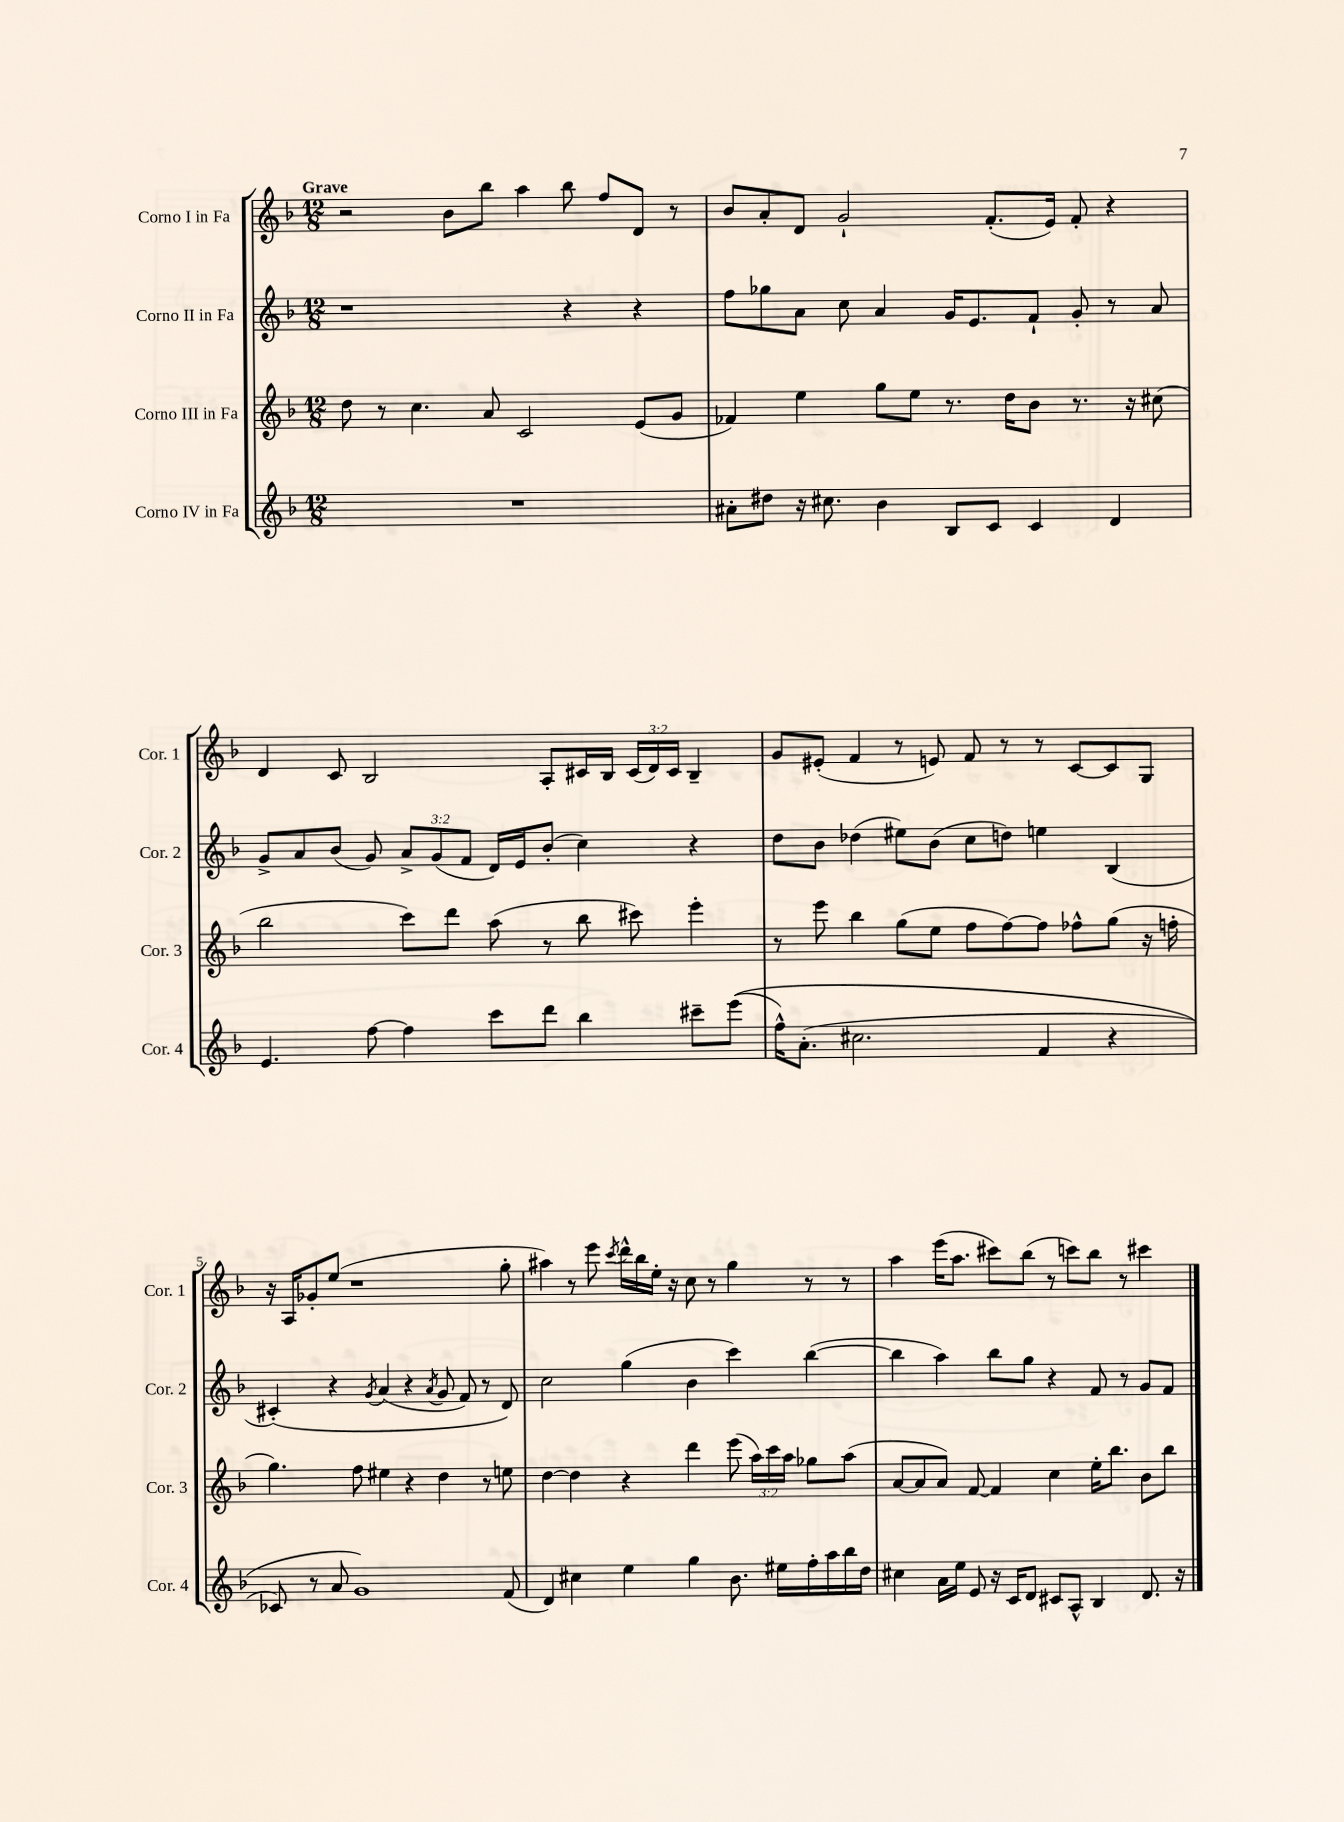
<<
\new StaffGroup <<
\new Staff = "s0" \with { instrumentName = "Corno I in Fa" shortInstrumentName = "Cor. 1" } {
    \clef treble \key f \major \numericTimeSignature \time 12/8 \override Staff.TupletNumber.text = #tuplet-number::calc-fraction-text \tempo "Grave"
    \autoBeamOff r2 bes'8[ bes''8] a''4 bes''8 f''8[ d'8] r8 |
    bes'8[ a'8-. d'8] g'2-! f'8.[-.( e'16]) f'8-. r4 |
    d'4 c'8 bes2 a8[-. cis'16 bes16] \tuplet 3/2 { cis'16[( d'16) cis'16] } bes4-- |
    g'8[ eis'8]-.( f'4 r8 e'8) f'8 r8 r8 c'8[~ c'8 g8] |
    r16 a16[ ges'8-. e''8]( r1 g''8-. |
    ais''4) r8 e'''8 \acciaccatura { c'''8 } d'''16[-^ bes''16 e''16]-. r16 c''8 r8 g''4 r8 r8 |
    a''4 e'''16[( a''8.] cis'''8[) bes''8]( r8 c'''8[) bes''8] r8 cis'''4 \bar "|." |
}
\new Staff = "s1" \with { instrumentName = "Corno II in Fa" shortInstrumentName = "Cor. 2" } {
    \clef treble \key f \major \numericTimeSignature \time 12/8 \override Staff.TupletNumber.text = #tuplet-number::calc-fraction-text
    \autoBeamOff r1 r4 r4 |
    f''8[ ges''8 a'8] c''8 a'4 g'16[ e'8. f'8]-! g'8-. r8 a'8 |
    g'8[-> a'8 bes'8]( g'8) \tuplet 3/2 { a'8[-> g'8( f'8] } d'16[) e'16 bes'8]-.( c''4) r4 |
    d''8[ bes'8] des''4( eis''8[) bes'8]( c''8[ d''8]) e''4 bes4( |
    cis'4-.)\( r4 \acciaccatura { g'8 } a'4( r4 \acciaccatura { a'8 } g'8 f'8) r8 d'8\) |
    c''2 g''4( bes'4 c'''4) bes''4~( |
    bes''4 a''4) bes''8[ g''8] r4 f'8 r8 g'8[ f'8] \bar "|." |
}
\new Staff = "s2" \with { instrumentName = "Corno III in Fa" shortInstrumentName = "Cor. 3" } {
    \clef treble \key f \major \numericTimeSignature \time 12/8 \override Staff.TupletNumber.text = #tuplet-number::calc-fraction-text
    \autoBeamOff d''8 r8 c''4. a'8 c'2 e'8[( g'8] |
    fes'4) e''4 g''8[ e''8] r8. d''16[ bes'8] r8. r16 cis''8( |
    bes''2 c'''8[) d'''8] a''8( r8 bes''8 cis'''8) e'''4-. |
    r8 e'''8 bes''4 g''8[( e''8] f''8[ f''8~) f''8] fes''8[-^ g''8]( r16 f''16-. |
    g''4.) f''8 eis''4 r4 d''4 r8 e''8 |
    d''4~ d''4 r4 d'''4 e'''8( \tuplet 3/2 { a''16[) c'''16 a''16] } ges''8[ a''8]( |
    a'8[~ a'8 a'8]) f'8~ f'4 c''4 e''16[-. bes''8.] bes'8[ bes''8] \bar "|." |
}
\new Staff = "s3" \with { instrumentName = "Corno IV in Fa" shortInstrumentName = "Cor. 4" } {
    \clef treble \key f \major \numericTimeSignature \time 12/8
    \autoBeamOff R1. |
    ais'8[-. dis''8] r16 cis''8. bes'4 bes8[ c'8] c'4 d'4 |
    e'4. f''8~ f''4 c'''8[ d'''8] bes''4 cis'''8[-- e'''8](\( |
    f''16[-^) a'8.]-.( cis''2. f'4 r4 |
    ces'8) r8 a'8 g'1\) f'8( |
    d'4) cis''4 e''4 g''4 bes'8. eis''16[ f''16-. a''16 bes''16 d''16] |
    cis''4 a'16[ e''16] e'8 r16 c'16[ d'8] cis'8[ a8]-^ bes4 d'8. r16 \bar "|." |
}
>>
>>
\layout { \context { \Score \override BarNumber.break-visibility = ##(#f #t #t) barNumberVisibility = #(every-nth-bar-number-visible 5) } }
